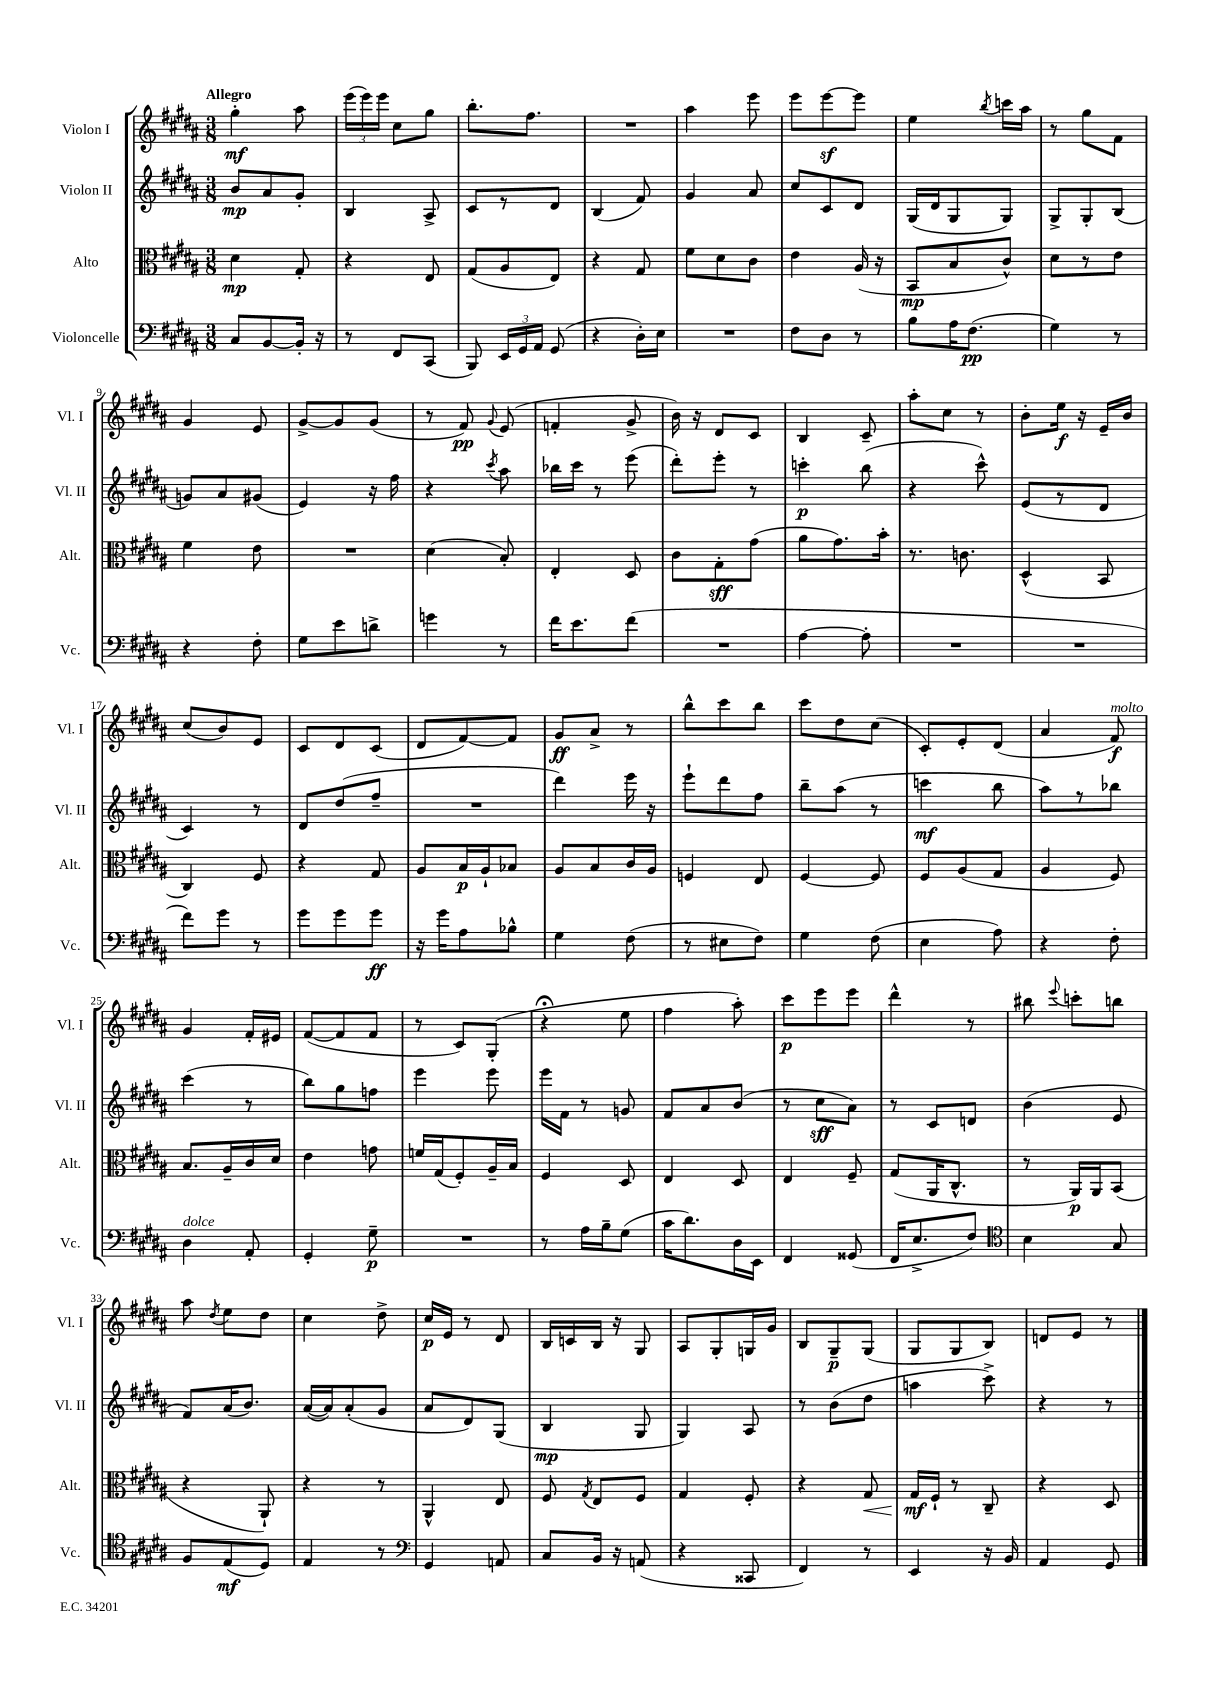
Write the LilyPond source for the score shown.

<<
\new StaffGroup <<
\new Staff = "s0" \with { instrumentName = "Violon I" shortInstrumentName = "Vl. I" } {
    \clef treble \key b \major \numericTimeSignature \time 3/8 \tempo "Allegro"
    \autoBeamOff gis''4-.\mf ais''8 |
    \tuplet 3/2 { e'''16[( e'''16) e'''16] } cis''8[ gis''8] |
    b''8.[-. fis''8.] |
    R4. |
    ais''4 e'''8 |
    e'''8[ e'''8~\sf e'''8] |
    e''4 \acciaccatura { b''8 } c'''16[ ais''16] |
    r8 gis''8[ fis'8] |
    gis'4 e'8 |
    gis'8[~-> gis'8 gis'8]( |
    r8 fis'8\pp) \appoggiatura { gis'8 } e'8( |
    f'4-. gis'8-> |
    b'16) r16 dis'8[ cis'8] |
    b4 cis'8-- |
    ais''8[-. cis''8] r8 |
    b'8[-. e''16]\f r16 e'16[-- b'16] |
    cis''8[( b'8) e'8] |
    cis'8[ dis'8 cis'8]( |
    dis'8[ fis'8~) fis'8] |
    gis'8[\ff ais'8]-> r8 |
    b''8[-^ cis'''8 b''8] |
    cis'''8[ dis''8 cis''8]( |
    cis'8[-.) e'8-. dis'8]( |
    ais'4 fis'8\f^\markup { \italic "molto" }) |
    gis'4 fis'16[-. eis'16] |
    fis'8[~( fis'8 fis'8] |
    r8 cis'8[) gis8]-.( |
    r4\fermata e''8 |
    fis''4 ais''8-.) |
    cis'''8[\p e'''8 e'''8] |
    dis'''4-^ r8 |
    bis''8 \appoggiatura { e'''8 } c'''8[-. b''8] |
    ais''8 \acciaccatura { dis''8 } e''8[ dis''8] |
    cis''4 dis''8-> |
    cis''16[\p e'16] r8 dis'8 |
    b16[ c'16 b16] r16 gis8 |
    ais8[ gis8-. g16 gis'16] |
    b8[ gis8--\p gis8]( |
    gis8[ gis8 b8]) |
    d'8[ e'8] r8 \bar "|." |
}
\new Staff = "s1" \with { instrumentName = "Violon II" shortInstrumentName = "Vl. II" } {
    \clef treble \key b \major \numericTimeSignature \time 3/8
    \autoBeamOff b'8[\mp ais'8 gis'8]-. |
    b4 ais8-> |
    cis'8[ r8 dis'8] |
    b4( fis'8) |
    gis'4 ais'8 |
    cis''8[ cis'8 dis'8] |
    gis16[( dis'16 gis8 gis8]) |
    gis8[-> gis8-. b8]( |
    g'8[) ais'8 gis'8]( |
    e'4) r16 fis''16 |
    r4 \acciaccatura { cis'''8 } ais''8 |
    bes''16[ cis'''16] r8 e'''8( |
    dis'''8[-.) e'''8]-. r8 |
    c'''4-.\p b''8( |
    r4 cis'''8-^) |
    e'8[( r8 dis'8] |
    cis'4) r8 |
    dis'8[ dis''8( fis''8]-- |
    R4. |
    dis'''4) e'''16 r16 |
    e'''8[-! dis'''8 fis''8] |
    b''8[-- ais''8]( r8 |
    c'''4\mf b''8 |
    ais''8[) r8 bes''8] |
    cis'''4( r8 |
    b''8[) gis''8 f''8] |
    e'''4 e'''8 |
    e'''16[ fis'16] r8 g'8 |
    fis'8[ ais'8 b'8]( |
    r8 cis''8[\sff ais'8]) |
    r8 cis'8[ d'8] |
    b'4( e'8 |
    fis'8[) ais'16( b'8.]) |
    ais'16[~( ais'16) ais'8-.( gis'8] |
    ais'8[ dis'8) gis8]( |
    b4\mp gis8 |
    gis4) ais8 |
    r8 b'8[( dis''8] |
    a''4 cis'''8->) |
    r4 r8 \bar "|." |
}
\new Staff = "s2" \with { instrumentName = "Alto" shortInstrumentName = "Alt." } {
    \clef alto \key b \major \numericTimeSignature \time 3/8
    \autoBeamOff dis'4\mp gis8-. |
    r4 e8 |
    gis8[( ais8 e8]) |
    r4 gis8 |
    fis'8[ dis'8 cis'8] |
    e'4 ais16( r16 |
    b,8[\mp b8 cis'8]-^) |
    dis'8[ r8 e'8] |
    fis'4 e'8 |
    R4. |
    dis'4( b8-.) |
    e4-. dis8 |
    cis'8[ gis8-.\sff gis'8]( |
    ais'8[ gis'8.) b'16]-. |
    r8. c'8. |
    dis4-^( b,8 |
    cis4) fis8 |
    r4 gis8 |
    ais8[ b16\p ais16-! bes8] |
    ais8[ b8 cis'16 ais16] |
    f4 e8 |
    fis4~ fis8 |
    fis8[ ais8( gis8] |
    ais4 fis8) |
    b8.[ ais16-- cis'16 dis'16] |
    e'4 g'8 |
    f'16[ gis16( fis8-.) ais16-- b16] |
    fis4 dis8 |
    e4 dis8 |
    e4 fis8-- |
    gis8[( ais,16 cis8.]-^ |
    r8 ais,16[\p) ais,16 b,8]( |
    r4 ais,8-!) |
    r4 r8 |
    ais,4-^ e8 |
    fis8 \acciaccatura { gis8 } e8[ fis8] |
    gis4 fis8-. |
    r4 gis8\< |
    gis16[\mf\! fis16]-! r8 cis8-- |
    r4 dis8 \bar "|." |
}
\new Staff = "s3" \with { instrumentName = "Violoncelle" shortInstrumentName = "Vc." } {
    \clef bass \key b \major \numericTimeSignature \time 3/8
    \autoBeamOff cis8[ b,8~ b,16]-. r16 |
    r8 fis,8[ cis,8]( |
    b,,8) \tuplet 3/2 { e,16[ gis,16 ais,16] } gis,8( |
    r4 dis16[-.) e16] |
    R4. |
    fis8[ dis8] r8 |
    b8[ ais16 fis8.]\pp( |
    gis4) r8 |
    r4 fis8-. |
    gis8[ e'8 d'8]-> |
    g'4 r8 |
    fis'16[ e'8. fis'8]( |
    R4. |
    ais4~ ais8-. |
    R4. |
    R4. |
    fis'8[) gis'8] r8 |
    gis'8[ gis'8 gis'8]\ff |
    r16 gis'16[ ais8 bes8]-^ |
    gis4 fis8( |
    r8 eis8[ fis8]) |
    gis4 fis8( |
    e4 ais8) |
    r4 fis8-. |
    dis4^\markup { \italic "dolce" } ais,8-. |
    gis,4-. gis8--\p |
    R4. |
    r8 ais16[ b16-- gis8]( |
    cis'16[ dis'8.) dis16 e,16] |
    fis,4 gisis,8( |
    fis,16[ e8.-> fis8]) |
    \clef tenor b4 gis8 |
    fis8[ e8\mf( dis8]) |
    e4 r8 |
    \clef bass gis,4 a,8 |
    cis8[ b,16] r16 a,8( |
    r4 cisis,8 |
    fis,4) r8 |
    e,4 r16 b,16 |
    ais,4 gis,8 \bar "|." |
}
>>
>>
